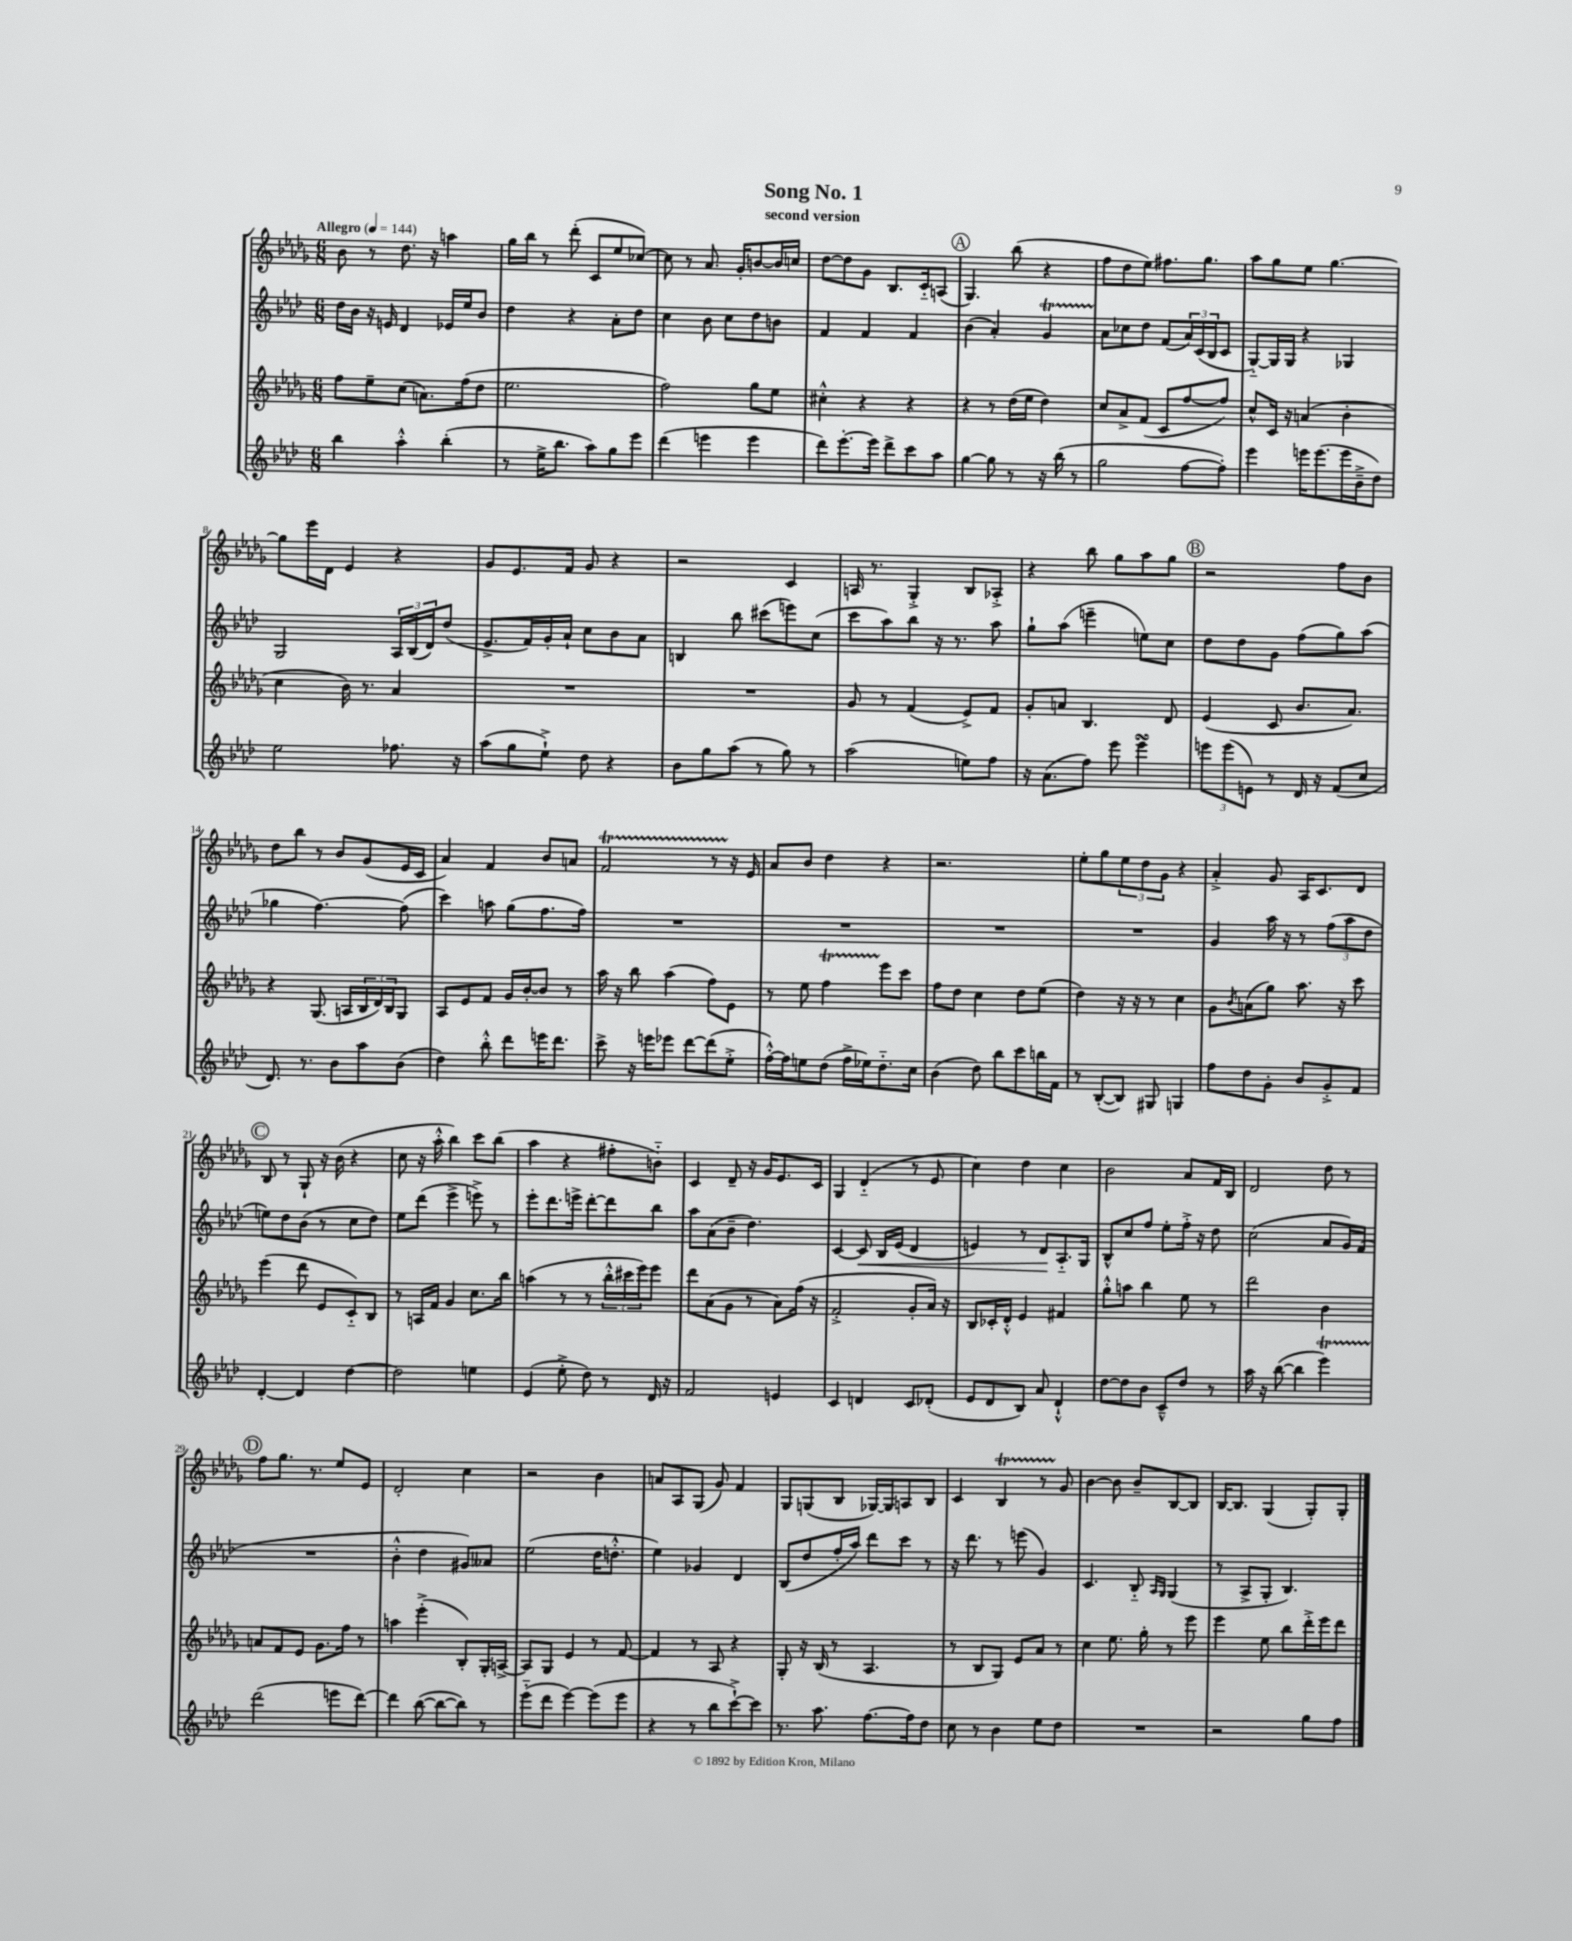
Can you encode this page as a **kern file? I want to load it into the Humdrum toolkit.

**kern	**kern	**kern	**kern
*staff4	*staff3	*staff2	*staff1
*clefG2	*clefG2	*clefG2	*clefG2
*k[b-e-a-d-]	*k[b-e-a-d-g-]	*k[b-e-a-d-]	*k[b-e-a-d-g-]
*M6/8	*M6/8	*M6/8	*M6/8
*MM144	*MM144	*MM144	*MM144
4bb-	8ff	16dd-	8b-
.	.	16b-	.
.	8ee-~	16r	8r
.	.	16e	.
4aa-'^^	(8cc	4d-	8.dd-
.	8.a)	.	.
.	.	.	16r
(4bb-'	.	16e-	4aa
.	(16ff	16ee-	.
.	8dd-	8b-	.
=	=	=	=
8r	2.ee-	4dd-	16gg-
.	.	.	16bb-
16ee-^	.	.	8r
8.bb-	.	.	.
.	.	4r	(8ddd-'
8aa-)	.	.	8c
8gg	.	8a-'	8ee-
8eee-	.	8dd-	[8cc-)
=	=	=	=
(4ddd-	2ff)	4cc	8cc-]
.	.	.	8r
4eee	.	8b-	8.a-
.	.	8cc	.
.	.	.	16g-'
4eee	8gg-	8dd-	[8b
.	8ee-	8b	16b]
.	.	.	16cc
=	=	=	=
8ddd-)	4cc#'^^	4f	[8dd-
[8.eee-'	.	.	8dd-]
.	4r	4f	8g-
16eee-]	.	.	.
8ddd-^	.	.	8.B-
8ccc	4r	4f	.
.	.	.	16c'~
8aa-	.	.	(8A
=	=	=	=
[4gg	4r	(4b-	4.G-)
8gg]	8r	4a-')	.
8r	(16dd-	.	(8bb-
.	16ee-	.	.
16r	4dd-)	4g	4r
(16bb-	.	.	.
8r	.	.	.
=	=	=	=
2gg	8cc	8a-	8ff
.	8a-^	8cc-	8dd-
.	(8f	8dd-	8ee-)
.	8c	(8f	8.ff#
[8ff	[8ff	24a-)	.
.	.	(24c	.
.	.	.	8.gg-
.	.	24B-	.
8ff'])	8ff])	8c	.
=	=	=	=
4eee-	8cc^^	[8G'~)	8aa-
.	16c	16G]	8gg-
.	16r	16G	.
16eee	(4a	4r	8ee-
(8.eee	.	.	.
.	.	.	[4.gg-
16eee	4b-'	4G-	.
16b-~^	.	.	.
8dd-)	.	.	.
=	=	=	=
2ee-	4cc	2G	8gg-]
.	.	.	16eee-
.	.	.	16d-
.	16b-)	.	4e-
.	8.r	.	.
8.ff-	4a-	24A-	4r
.	.	(24B-	.
.	.	24d-)	.
.	.	(8dd-	.
16r	.	.	.
=	=	=	=
(8aa-	2.r	8.e-^	8g-
8gg	.	.	8.e-
.	.	16f)	.
8ee-`^)	.	16g'	.
.	.	16a-`	16f
8dd-	.	8cc	8g-
4r	.	8b-	4r
.	.	8a-	.
=	=	=	=
8b-	2.r	4B	2r
8gg	.	.	.
(8aa-	.	8bb-	.
8r	.	(8ccc#	.
8gg)	.	8eee)	4c
8r	.	(8cc	.
=	=	=	=
(2aa-	8g-	8ccc	16A
.	.	.	8.r
.	8r	8aa-)	.
.	(4f	8bb-	4G-'^
.	.	16r	.
.	.	8.r	.
8ee)	8e-^)	.	8B-
8ff	8f	8aa-	8A-'^
=	=	=	=
16r	8g-'	8gg`	4r
(8.a-	.	.	.
.	8a	(8aa-	.
8ff)	4.B-	4eee~	8bb-
8eee-	.	.	8gg-
4eee-	.	8ee)	8aa-
.	8d-	8cc	8gg-
=	=	=	=
12eee	(4e-	8dd-	2r
(12eee	.	.	.
.	.	8dd-	.
12e)	.	.	.
8r	8c	8g	.
16d-	8.b-	(8ff	.
16r	.	.	.
(8f	.	8gg)	8ff
.	8.a-)	.	.
8cc	.	(8aa-	8b-
=	=	=	=
8.d-)	4r	4gg-	8dd-
.	.	.	8bb-
8.r	.	.	.
.	(8.G-	[4.ff)	8r
8b-	.	.	8b-
.	16A	.	.
8aa-	24B-	.	(8g-
.	24d-)	.	.
.	24B-	.	.
(8b-	8G-	(8ff]	16e-
.	.	.	16c
=	=	=	=
4dd-)	8A-	4ccc)	4a-)
.	8e-	.	.
8bb-'^^	8f	8aa	4f
8ddd-	16g-	(8gg	.
.	[16b-'	.	.
16eee	8b-]	8.ff	8b-
8.ddd-	.	.	.
.	8r	.	8a
.	.	16ff)	.
=	=	=	=
8ccc^	16aa-	2.r	2f
.	16r	.	.
16r	8bb-	.	.
16eee	.	.	.
8eee-	(4aa-	.	.
[8ddd-	.	.	.
(8ddd-]	8ff)	.	8r
8ee-'^	8e-	.	16r
.	.	.	16e-
=	=	=	=
[16ff'^^)	8r	2.r	8a-
16ff]	.	.	.
8ee	8ee-	.	8b-
(8dd-	4ff	.	4dd-
16ff^	.	.	.
16ee-)	.	.	.
8.dd-'~	8eee-	.	4r
.	8ccc	.	.
16cc	.	.	.
=	=	=	=
(4b-	8ff	2.r	2.r
.	8dd-	.	.
8dd-)	4cc	.	.
8bb-	.	.	.
8ccc	8dd-	.	.
16bb	(8ee-	.	.
16f	.	.	.
=	=	=	=
8r	4dd-)	2.r	8ee-'
([8B-'	.	.	8gg-
8B-])	16r	.	12ee-
.	16r	.	.
.	.	.	12dd-
8G#	8r	.	.
.	.	.	12g-
4G	4cc	.	4r
=	=	=	=
8ff	8g-	4g	4a-'^
.	8qb-	.	.
8dd-	(8a	.	.
8g'	8gg-)	16aa-	8g-
.	.	16r	.
8b-	8.aa-	8r	16A-
.	.	.	8.c
8g'^	.	(12ff	.
.	16r	.	.
.	.	12aa-	.
8f	8ccc	.	8d-
.	.	12dd-	.
=	=	=	=
[4d-'	(4eee-	8ee)	8B-
.	.	8dd-	8r
4d-]	8ddd-	(8b-	8G-`
.	8e-	8r	16r
.	.	.	(16b-
[4dd-	8c'~)	8cc	4r
.	8B-	8dd-)	.
=	=	=	=
2dd-]	8r	8ee-	8cc
.	16A	(8ddd-	16r
.	16f	.	16aa-'^^
.	4g-	4eee-^	4bb-)
4ee	8.cc	8eee^)	8ccc
.	.	8r	(8bb-
.	16bb-	.	.
=	=	=	=
(4e-	(4aa	8eee-'	4aa-
.	.	8.ddd-	.
8ee-'^	8r	.	4r
.	.	16eee^	.
8dd-)	8r	[8ddd-'	.
8r	24bb-'^^	8ddd-]	8ff#'
.	24ccc#	.	.
.	24eee-)	.	.
16d-	8eee-	8bb-	8b'~)
16r	.	.	.
=	=	=	=
2f	8ddd-	8aa-	4c
.	(8a-	(8a-	.
.	8g-	8b-~	8d-~
.	8r	4.dd-)	16r
.	.	.	16g-
4e	8a-)	.	8.e-
.	(16ff	.	.
.	16r	.	16c
=	=	=	=
4c	2f'^	[4c	4G-
4d	.	8c]	(4d-'~
.	.	16B-	.
.	.	(16e-	.
8c	8g-'	4d-	8r
(8d-'	16a-)	.	8e-
.	16r	.	.
=	=	=	=
8e-	8B-	4e)	4cc)
8d-	16c-'	.	.
.	16d-'^^	.	.
8B-)	4e-	8r	4dd-
8a-	.	8d-	.
4d-`^^	4f#	8.A-'~	4cc
.	.	16G	.
=	=	=	=
[8dd-	8gg-'^^	8B-^^	2b-
8dd-]	8aa	8cc	.
8b-	4bb-	8ff	.
8c~^^	.	8ee-'	.
8dd-	8ee-	16ff'^	8a-
.	.	16r	.
8r	8r	8dd-	16f
.	.	.	16B-
=	=	=	=
16aa-	2ddd-	(2cc	2d-
16r	.	.	.
([8bb-	.	.	.
4bb-]	.	.	.
4eee-)	4b-	8a-	8dd-
.	.	16g)	8r
.	.	(16f	.
=	=	=	=
(2ddd-	8a	2.r	8ff
.	8f	.	8.gg-
.	8e-	.	.
.	.	.	8.r
.	8.g-	.	.
8eee	.	.	8ee-
.	16ff	.	.
[8ddd-)	8r	.	8e-
=	=	=	=
4ddd-]	4aa	4b-'^^	2d-'
([8bb-	(4eee-'^	4dd-	.
8bb-_	.	.	.
8bb-])	8B-')	8g#)	4cc
8r	16G-'	8a--	.
.	[16A^	.	.
=	=	=	=
(8eee-'~	8A]	(2ee-	2r
8ddd-	8G-	.	.
[4eee-)	4e-	.	.
(8eee-]	8r	16dd-	4b-
.	.	8.dd'^^	.
8eee-	[8f	.	.
=	=	=	=
4r	4f]	4ee-)	8a
.	.	.	8A-
8r	8r	4g-	(8G-
8bb-	8A-	.	8g-)
[8ccc`^)	4r	4d-	4f
8ccc]	.	.	.
=	=	=	=
8.r	8G-'	(8B-	8G-
.	16r	8dd-	(8G
8.aa-	(16B-	.	.
.	8r	16ff'	8B-
.	.	16aa-)	.
[8.ff	4.A-	8ddd-	[16G-)
.	.	.	16G-]
.	.	8ccc	8A
16ff]	.	.	.
8dd-	.	8r	8B-
=	=	=	=
8cc	8r	16r	4c
.	.	8.ddd-	.
8r	8B-	.	.
4b-	8G-)	8r	4B-
.	8e-	(8eee	.
8ee-	8a-	4g)	8r
8dd-	8r	.	8g-
=	=	=	=
2.r	4cc	4.c	[4b-
.	8.ee-	.	8b-]
.	.	8B-'~	8b-~
.	16gg-'	.	.
.	.	16qqA-	.
.	.	16qqG	.
.	8r	(4G	[8B-
.	8eee-	.	8B-]
=	=	=	=
2r	4eee-	8r	[16B-
.	.	.	8.B-]
.	.	8A-^	.
.	8ee-	8G'	(4G-
.	8bb-	4.B-)	.
8gg	16ddd-'^	.	8G-')
.	16eee-	.	.
8ff	8ddd-	.	8G-'
==	==	==	==
*-	*-	*-	*-
